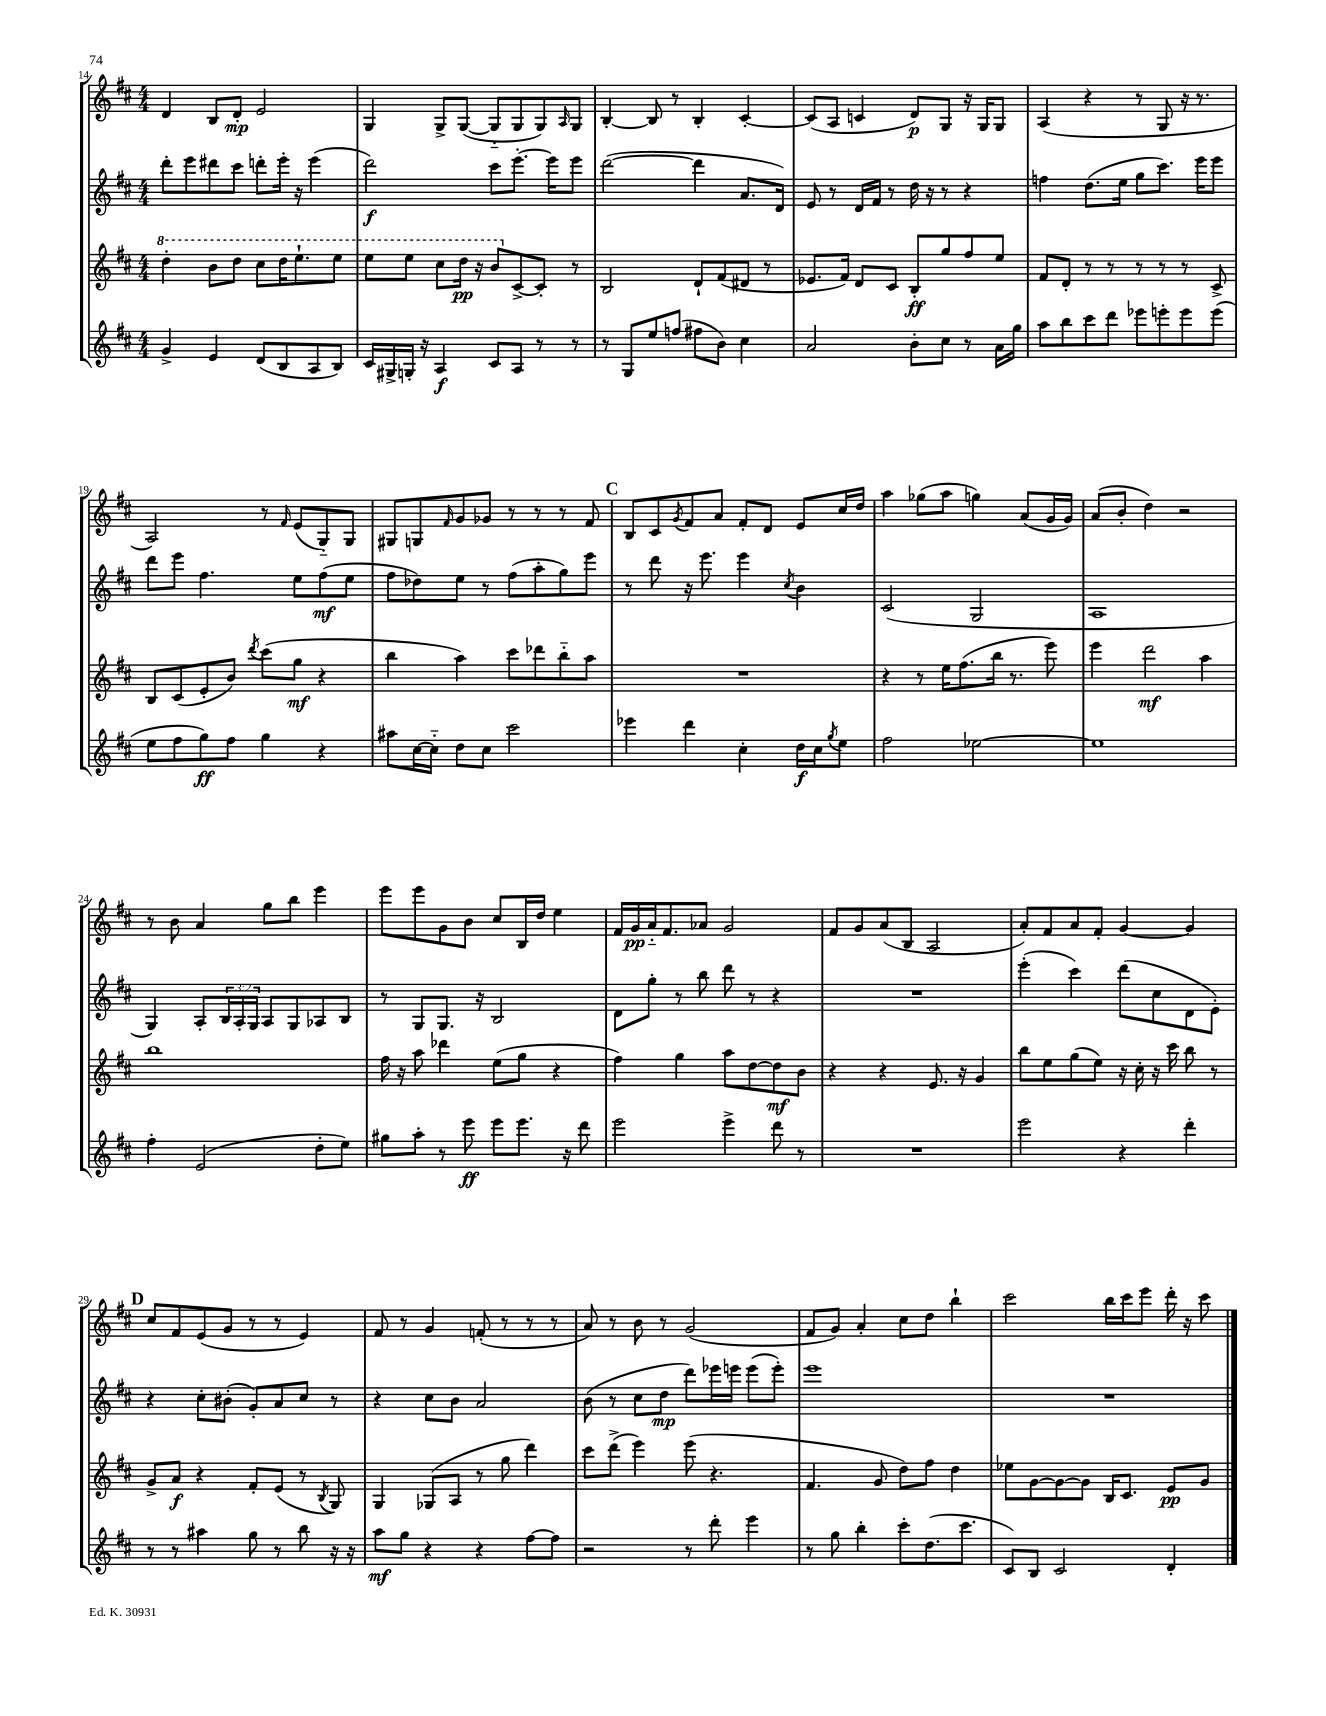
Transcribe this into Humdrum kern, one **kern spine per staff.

**kern	**kern	**kern	**kern
*staff4	*staff3	*staff2	*staff1
*clefG2	*clefG2	*clefG2	*clefG2
*k[f#c#]	*k[f#c#]	*k[f#c#]	*k[f#c#]
*M4/4	*M4/4	*M4/4	*M4/4
4g^/	4ddd'\	8ddd'\L	4d/
.	.	8eee\	.
4e/	8bb\L	8ddd#\	8B/L
.	8ddd\J	8ccc#\J	8d'/J
(8d/L	8ccc#\L	8ddd'\L	2e/
8B/	16ddd\K	16eee'\Jk	.
.	8.eee`\	16r	.
8A/	.	(4eee\	.
8B/J)	8eee\J	.	.
=	=	=	=
16c#/LL	8eee\L	2ddd\)	4G/
16G#^/	.	.	.
16G'/JJ	8eee\J	.	.
16r	.	.	.
4A/	8ccc#\L	.	8G^/L
.	16ddd\Jk	.	([8G/J
.	16r	.	.
8c#/L	8bb/L	8ccc#\L	8G'~/]L
8A/J	[8c#^/	[8.eee'\J	8G/
8r	8c#'/]J	.	8G/)
.	.	16eee\]LK	.
.	.	.	16qqA/
8r	8r	8eee\J	8G/J
=	=	=	=
8r	2B/	([2ddd\	[4B'/
8G/L	.	.	.
8ee/	.	.	8B/]
(8ff/J	.	.	8r
8ff#\L	8d`/L	4ddd\]	4B'/
8b\J)	(8f#/	.	.
4cc#\	8d#/J	8.a/L	[4c#'/
.	8r	.	.
.	.	16d/Jk)	.
=	=	=	=
2a/	8.e-/L	8e/	(8c#/]L
.	.	8r	8A/J
.	16f#/Jk)	.	.
.	8d/L	16d/LL	4c/
.	.	16f#/JJ	.
.	8c#/J	8r	.
8b'\L	8B'/L	16dd\	8d/L)
.	.	16r	.
8cc#\J	8gg/	8r	8G/J
8r	8ff#/	4r	16r
.	.	.	16G/LK
16a\LL	8ee/J	.	8G/J
16gg\JJ	.	.	.
=	=	=	=
8aa\L	8f#/L	4ff\	(4A/
8bb\	8d'/J	.	.
8ccc#\	8r	(8.dd\L	4r
8ddd\J	8r	.	.
.	.	16ee\Jk	.
8eee-\L	8r	8gg\L	8r
8eee'\	8r	8.ccc#\J)	8G/
8eee\	8r	.	16r
.	.	16eee\LK	8.r
(8eee\J	8c#^/	8eee\J	.
=	=	=	=
8ee\L	8B/L	8ddd\L	2A/)
8ff#\	(8c#/	8eee\J	.
8gg\)	8e'/	4.ff#\	.
8ff#\J	8b/J)	.	.
.	8qddd/	.	.
4gg\	(8ccc#\L	.	8r
.	.	.	16qqf#/
.	8gg\J	8ee\L	(8e/L
4r	4r	(8ff#\	8G'~/)
.	.	8ee\J	8G/J
=	=	=	=
8aa#\L	4bb\	8ff#\L	8G#/L
[16cc#\L	.	8dd-\)	8G/
16cc#'~\]JJ	.	.	.
.	.	.	16qqf#/
8dd\L	4aa\)	8ee\J	8g/
8cc#\J	.	8r	8g-/J
2ccc#\	8ccc#\L	(8ff#\L	8r
.	8ddd-\	8aa'\	8r
.	8bb'~\	8gg\)	8r
.	8aa\J	8eee\J	8f#/
=	=	=	=
4eee-\	1r	8r	8B/L
.	.	8ddd\	8c#/
.	.	.	8qg/
4ddd\	.	16r	8f#/
.	.	8.eee\	.
.	.	.	8a/J
4cc#'\	.	4eee\	8f#'/L
.	.	.	8d/J
.	.	8qcc#/	.
16dd\LL	.	4b\	8e/L
16cc#\J	.	.	.
8qgg/	.	.	.
8ee\J	.	.	16cc#/L
.	.	.	16dd/JJ
=	=	=	=
2ff#\	4r	(2c#/	4aa\
.	8r	.	(8gg-\L
.	16ee\LK	.	8aa\J
.	(8.ff#\	.	.
[2ee-\	.	2G/	4gg\)
.	16bb\Jk	.	.
.	8.r	.	.
.	.	.	(8a/L
.	8eee\)	.	16g/L
.	.	.	16g/JJ)
=	=	=	=
1ee-]	4eee\	1A	(8a/L
.	.	.	8b'/J
.	2ddd\	.	4dd\)
.	.	.	2r
.	4aa\	.	.
=	=	=	=
4ff#'\	1bb	4G/)	8r
.	.	.	8b\
(2e/	.	8A'/L	4a/
.	.	24B/L	.
.	.	24A'/	.
.	.	24G/JJ	.
.	.	8A/L	8gg\L
.	.	8G/	8bb\J
8dd'\L	.	8A-/	4eee\
8ee\J)	.	8B/J	.
=	=	=	=
8gg#\L	16ff#\	8r	8eee\L
.	16r	.	.
8aa'\J	8aa\	8G/L	8eee\
8r	4ddd-\	8.G/J	8g\
8eee\	.	.	8b\J
.	.	16r	.
8eee\L	(8ee\L	2B/	8cc#/L
8.eee\J	8gg\J	.	16B/L
.	.	.	16dd/JJ
.	4r	.	4ee\
16r	.	.	.
8ddd\	.	.	.
=	=	=	=
2eee\	4ff#\)	8d\L	16f#/LL
.	.	.	16g/
.	.	8gg'\J	16a'~/J
.	.	.	8.f#/
.	4gg\	8r	.
.	.	8bb\	8a-/J
4eee^\	8aa\L	8ddd\	2g/
.	[8dd\	8r	.
8ddd\	8dd\]	4r	.
8r	8b\J	.	.
=	=	=	=
1r	4r	1r	8f#/L
.	.	.	8g/
.	4r	.	(8a/
.	.	.	8B/J
.	8.e/	.	2A/
.	16r	.	.
.	4g/	.	.
=	=	=	=
2eee\	8bb\L	(4eee'\	8a'/L)
.	8ee\	.	8f#/
.	(8gg\	4ccc#\)	8a/
.	8ee\J)	.	8f#'/J
4r	16r	(8ddd\L	[4g/
.	16cc#'\	.	.
.	16r	8cc#\	.
.	16ccc#\	.	.
4ddd'\	8bb\	8d\	4g/]
.	8r	8e'\J)	.
=	=	=	=
8r	8g^/L	4r	8cc#/L
8r	8a/J	.	8f#/
4aa#\	4r	8cc#'\L	(8e/
.	.	(8b#'\J	8g/J
8gg\	8f#'/L	8g'/L)	8r
8r	(8e/J	8a/	8r
8bb\	8r	8cc#/J	4e/)
.	8qB/	.	.
16r	8G/)	8r	.
16r	.	.	.
=	=	=	=
8aa\L	4G/	4r	8f#/
8gg\J	.	.	8r
4r	(8G-/L	8cc#\L	4g/
.	8A/J	8b\J	.
4r	8r	2a/	(8f'/
.	8gg\	.	8r
[8ff#\L	4ddd\)	.	8r
8ff#\]J	.	.	8r
=	=	=	=
2r	8ccc#\L	(8b\	8a/)
.	(8ddd^\J	8r	8r
.	4eee\)	8cc#\L	8b\
.	.	8dd\J	8r
8r	(8eee\	8ddd\L)	(2g/
8ddd'\	4.r	16eee-\L	.
.	.	16eee\JJ	.
4eee\	.	(8eee\L	.
.	.	8eee'\J)	.
=	=	=	=
8r	4.f#/	1eee	8f#/L
8gg\	.	.	8g/J)
4bb'\	.	.	4a'/
.	8g/	.	.
8ccc#'\L	8dd\L)	.	8cc#\L
(8.dd\	8ff#\J	.	8dd\J
.	4dd\	.	4bb`\
8.ccc#\J	.	.	.
=	=	=	=
8c#/L)	8ee-\L	1r	2ccc#\
8B/J	[8g\	.	.
2c#/	8g\_	.	.
.	8g\]J	.	.
.	16B/LK	.	16bb\LL
.	8.c#/J	.	16ccc#\J
.	.	.	8eee\J
4d'/	8e/L	.	16ddd'\
.	.	.	16r
.	8g/J	.	8ccc#\
==	==	==	==
*-	*-	*-	*-
